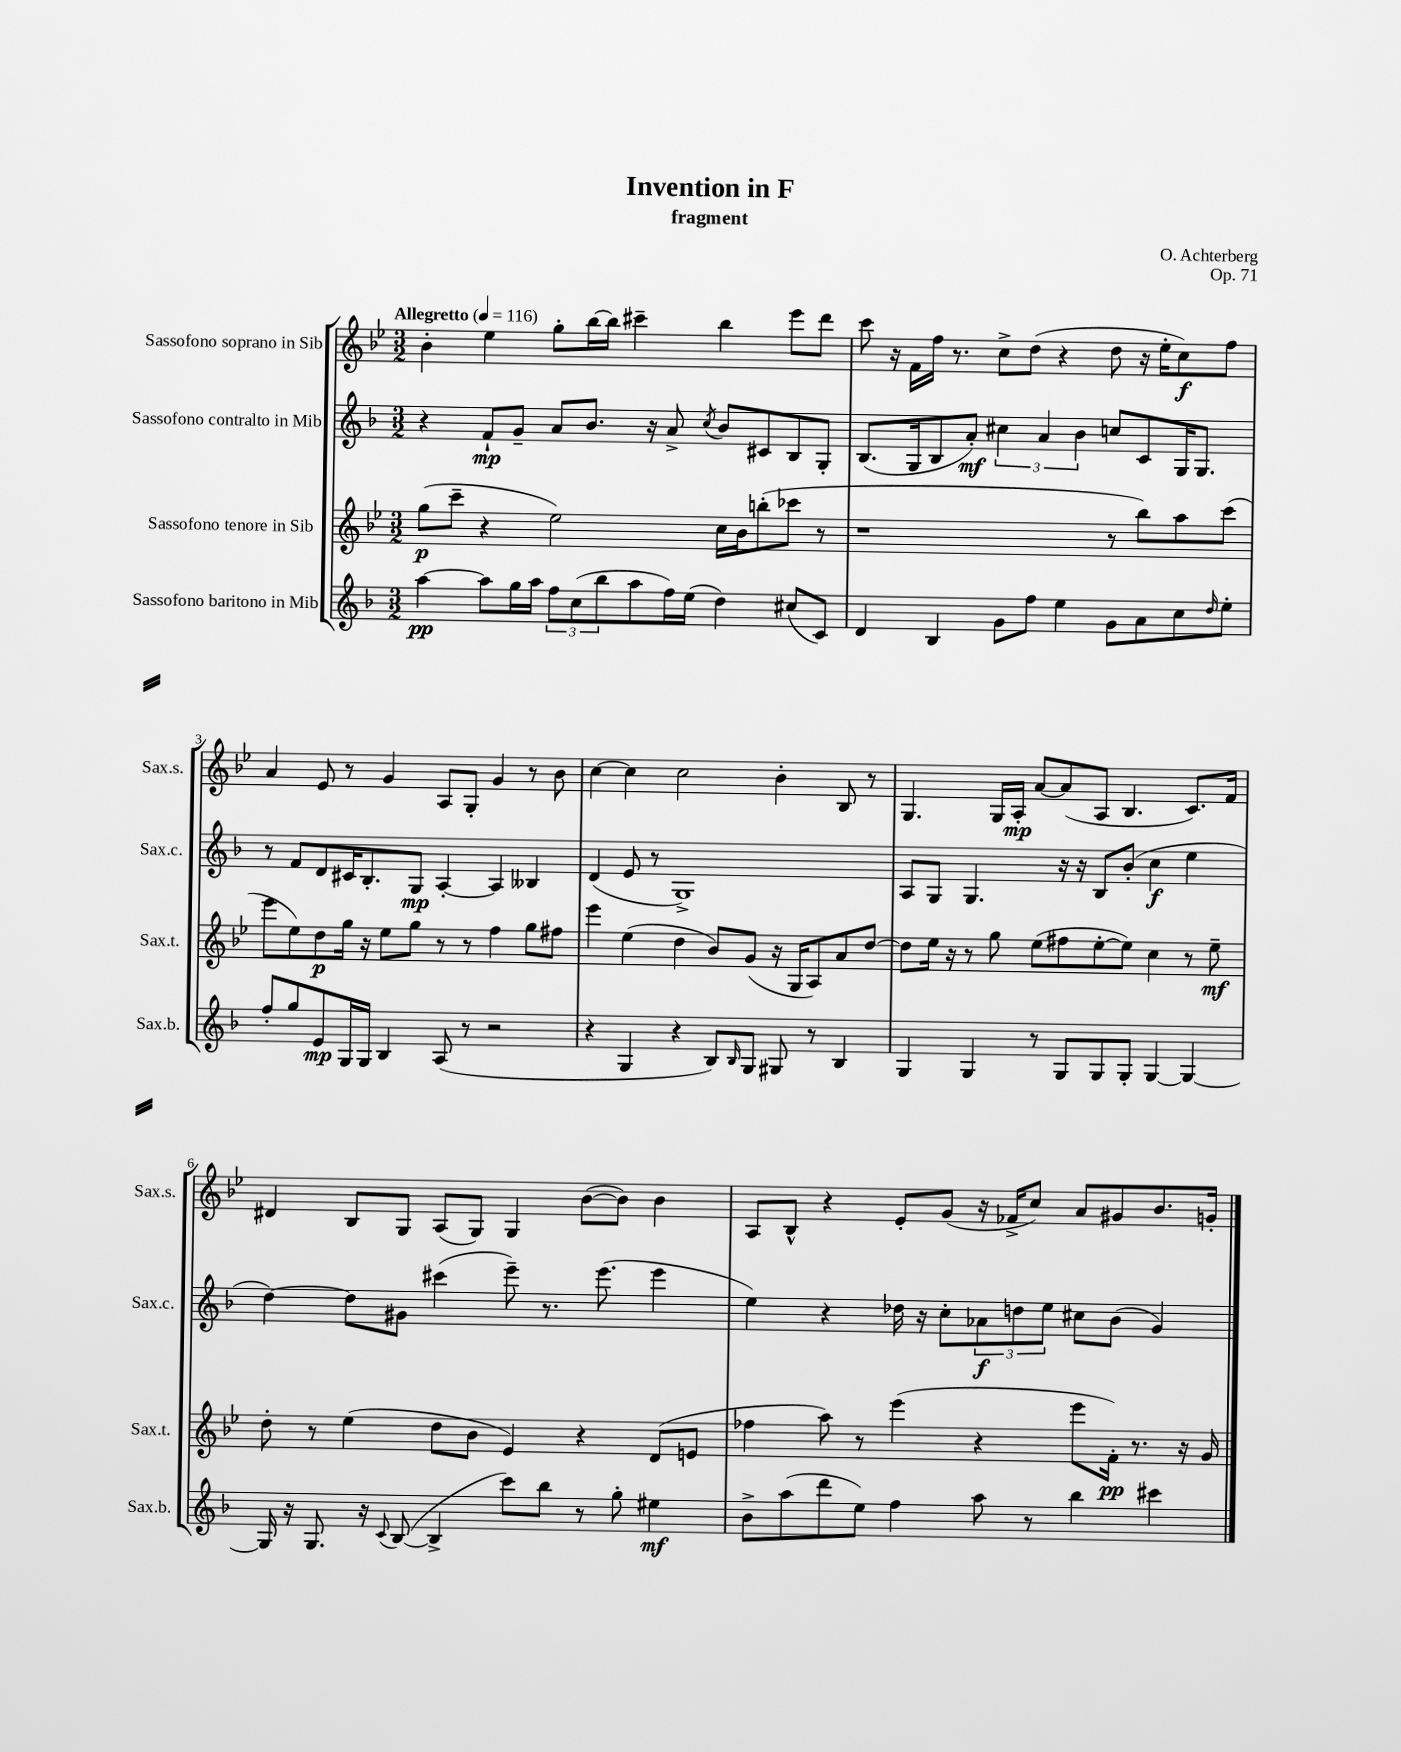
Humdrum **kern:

**kern	**dynam	**kern	**dynam	**kern	**dynam	**kern	**dynam
*part4	*part4	*part3	*part3	*part2	*part2	*part1	*part1
*staff4	*staff4	*staff3	*staff3	*staff2	*staff2	*staff1	*staff1
*I"Sassofono baritono in Mib	*	*I"Sassofono tenore in Sib	*	*I"Sassofono contralto in Mib	*	*I"Sassofono soprano in Sib	*
*I'Sax.b.	*	*I'Sax.t.	*	*I'Sax.c.	*	*I'Sax.s.	*
*clefG2	*	*clefG2	*	*clefG2	*	*clefG2	*
*k[b-]	*	*k[b-e-]	*	*k[b-]	*	*k[b-e-]	*
*M3/2	*	*M3/2	*	*M3/2	*	*M3/2	*
*MM116	*	*MM116	*	*MM116	*	*MM116	*
=1	=1	=1	=1	=1	=1	=1	=1
!	!	!	!	!	!	!LO:TX:a:B:t=Allegretto	!
[4aa\	pp	(8gg\L	p	4r	.	4b-'\	.
.	.	8ccc~\J	.	.	.	.	.
8aa\L]	.	4r	.	8f`/L	mp	4ee-\	.
16gg\L	.	.	.	8g~/J	.	.	.
16aa\JJ	.	.	.	.	.	.	.
12ff\L	.	2ee-\)	.	8a/L	.	8gg'\L	.
(12cc\	.	.	.	.	.	.	.
.	.	.	.	8.b-/J	.	[16bb-\L	.
12bb-\	.	.	.	.	.	.	.
.	.	.	.	.	.	16bb-\JJ]	.
8aa\	.	.	.	.	.	4ccc#X~\	.
.	.	.	.	16r	.	.	.
16ff\L)	.	.	.	8a^/	.	.	.
(16ee\JJ	.	.	.	.	.	.	.
.	.	.	.	8qcc/	.	.	.
4dd\)	.	16cc\LL	.	8b-/L	.	4bb-\	.
.	.	16b-\J	.	.	.	.	.
.	.	(8bbn'\	.	8c#X/	.	.	.
(8cc#X/L	.	8ccc-X\J	.	8B-/	.	8eee-\L	.
8c/J)	.	8r	.	8G'/J	.	8ddd\J	.
=2	=2	=2	=2	=2	=2	=2	=2
4d/	.	1r	.	(8.B-/L	.	8ccc\	.
.	.	.	.	.	.	16r	.
.	.	.	.	16G/k	.	16f\LL	.
4B-/	.	.	.	8B-/	.	16ff\JJ	.
.	.	.	.	.	.	8.r	.
.	.	.	.	8a'/J)	mf	.	.
8g\L	.	.	.	6cc#X\	.	8cc^\L	.
8ff\J	.	.	.	.	.	(8dd\J	.
.	.	.	.	6a/	.	.	.
4ee\	.	.	.	.	.	4r	.
.	.	.	.	6b-\	.	.	.
8g\L	.	8r	.	8ccn/L	.	8dd\	.
8a\	.	8bb-\L)	.	8c/	.	16r	.
.	.	.	.	.	.	16ee-'\KL	.
8cc\	.	8aa\	.	16G/K	.	8cc\)	f
.	.	.	.	8.G/J	.	.	.
16qqdd/	.	.	.	.	.	.	.
8ee'\J	.	(8ccc\J	.	.	.	8ff\J	.
!!LO:LB:g=z
=3	=3	=3	=3	=3	=3	=3	=3
8ff'/L	.	8eee-\L	.	8r	.	4a/	.
8gg/	.	8ee-\)	.	8f/L	.	.	.
8e/	mp	8dd\	p	8d/	.	8e-/	.
16G/L	.	16gg\Jk	.	16c#X/K	.	8r	.
16G/JJ	.	16r	.	8.B-'/	.	.	.
4B-/	.	8ee-\L	.	.	.	4g/	.
.	.	8gg\J	.	8G/J	mp	.	.
(8A/	.	8r	.	[4A'/	.	8A/L	.
8r	.	8r	.	.	.	8G'/J	.
2r	.	4ff\	.	4A/]	.	4g/	.
.	.	8gg\L	.	4B--X/	.	8r	.
.	.	8ff#X\J	.	.	.	8b-\	.
=4	=4	=4	=4	=4	=4	=4	=4
4r	.	4eee-\	.	(4d/	.	[4cc\	.
4G/	.	(4ee-\	.	8e/	.	4cc\]	.
.	.	.	.	8r	.	.	.
4r	.	4dd\	.	1G^)	.	2cc\	.
8B-/L)	.	8b-/L)	.	.	.	.	.
16qqB-/	.	.	.	.	.	.	.
8G/J	.	(8g/J	.	.	.	.	.
8G#X/	.	16r	.	.	.	4b-'\	.
.	.	16G/KL	.	.	.	.	.
8r	.	8A/)	.	.	.	.	.
4B-/	.	8a/	.	.	.	8B-/	.
.	.	[8dd/J	.	.	.	8r	.
=5	=5	=5	=5	=5	=5	=5	=5
4G/	.	8dd\L]	.	8A/L	.	4.G/	.
.	.	16ee-\Jk	.	8G/J	.	.	.
.	.	16r	.	.	.	.	.
4G/	.	8r	.	4.G/	.	.	.
.	.	8gg\	.	.	.	16G/LL	.
.	.	.	.	.	.	16A'/JJ	mp
8r	.	(8ee-\L	.	.	.	[8a/L	.
8G/L	.	8ff#X\	.	16r	.	(8a/]	.
.	.	.	.	16r	.	.	.
8G/	.	[8ee-'\	.	8B-/L	.	8A/J	.
8G'/J	.	8ee-\J])	.	(8b-'/J	.	4.B-/	.
[4G/	.	4cc\	.	4cc\	f	.	.
4G/_	.	8r	.	4ee\	.	8.c/L)	.
.	.	8ee-~\	mf	.	.	.	.
.	.	.	.	.	.	16f/Jk	.
!!LO:LB:g=z
=6	=6	=6	=6	=6	=6	=6	=6
16G/]	.	8dd'\	.	[4dd\)	.	4d#X/	.
16r	.	.	.	.	.	.	.
8.G/	.	8r	.	.	.	.	.
.	.	(4ee-\	.	8dd\L]	.	8B-/L	.
16r	.	.	.	.	.	.	.
8qqc/	.	.	.	.	.	.	.
([8B-/	.	.	.	8g#X\J	.	8G/J	.
4B-^/]	.	8dd\L	.	(4ccc#X\	.	(8A/L	.
.	.	8b-\J	.	.	.	8G/J)	.
8ccc\L)	.	4e-/)	.	8eee~\)	.	4G/	.
8bb-\J	.	.	.	8.r	.	.	.
8r	.	4r	.	.	.	([8b-\L	.
.	.	.	.	(8.eee\	.	.	.
8gg'\	.	.	.	.	.	8b-\J])	.
4ee#X\	mf	(8d/L	.	4eee\	.	4b-\	.
.	.	8en/J	.	.	.	.	.
=7	=7	=7	=7	=7	=7	=7	=7
8b-^\L	.	4ff-X\	.	4ee\)	.	8A/L	.
(8aa\	.	.	.	.	.	8B-^^/J	.
8ddd\	.	8aa\)	.	4r	.	4r	.
8ee\J)	.	8r	.	.	.	.	.
4ff\	.	(4eee-\	.	16dd-X\	.	8e-'/L	.
.	.	.	.	16r	.	.	.
.	.	.	.	8cc'\L	.	(8g/J	.
8aa\	.	4r	.	12a-X\	f	16r	.
.	.	.	.	.	.	16f-X^/KL	.
.	.	.	.	12ddn\	.	.	.
8r	.	.	.	.	.	8cc/J)	.
.	.	.	.	12ee\J	.	.	.
4bb-\	.	8eee-\L	.	8cc#X\L	.	8a/L	.
.	.	16f'\Jk)	pp	(8b-\J	.	8g#X/	.
.	.	8.r	.	.	.	.	.
4ccc#X\	.	.	.	4g/)	.	8.b-/	.
.	.	16r	.	.	.	.	.
.	.	16g/	.	.	.	16gn'/Jk	.
==	==	==	==	==	==	==	==
*-	*-	*-	*-	*-	*-	*-	*-
